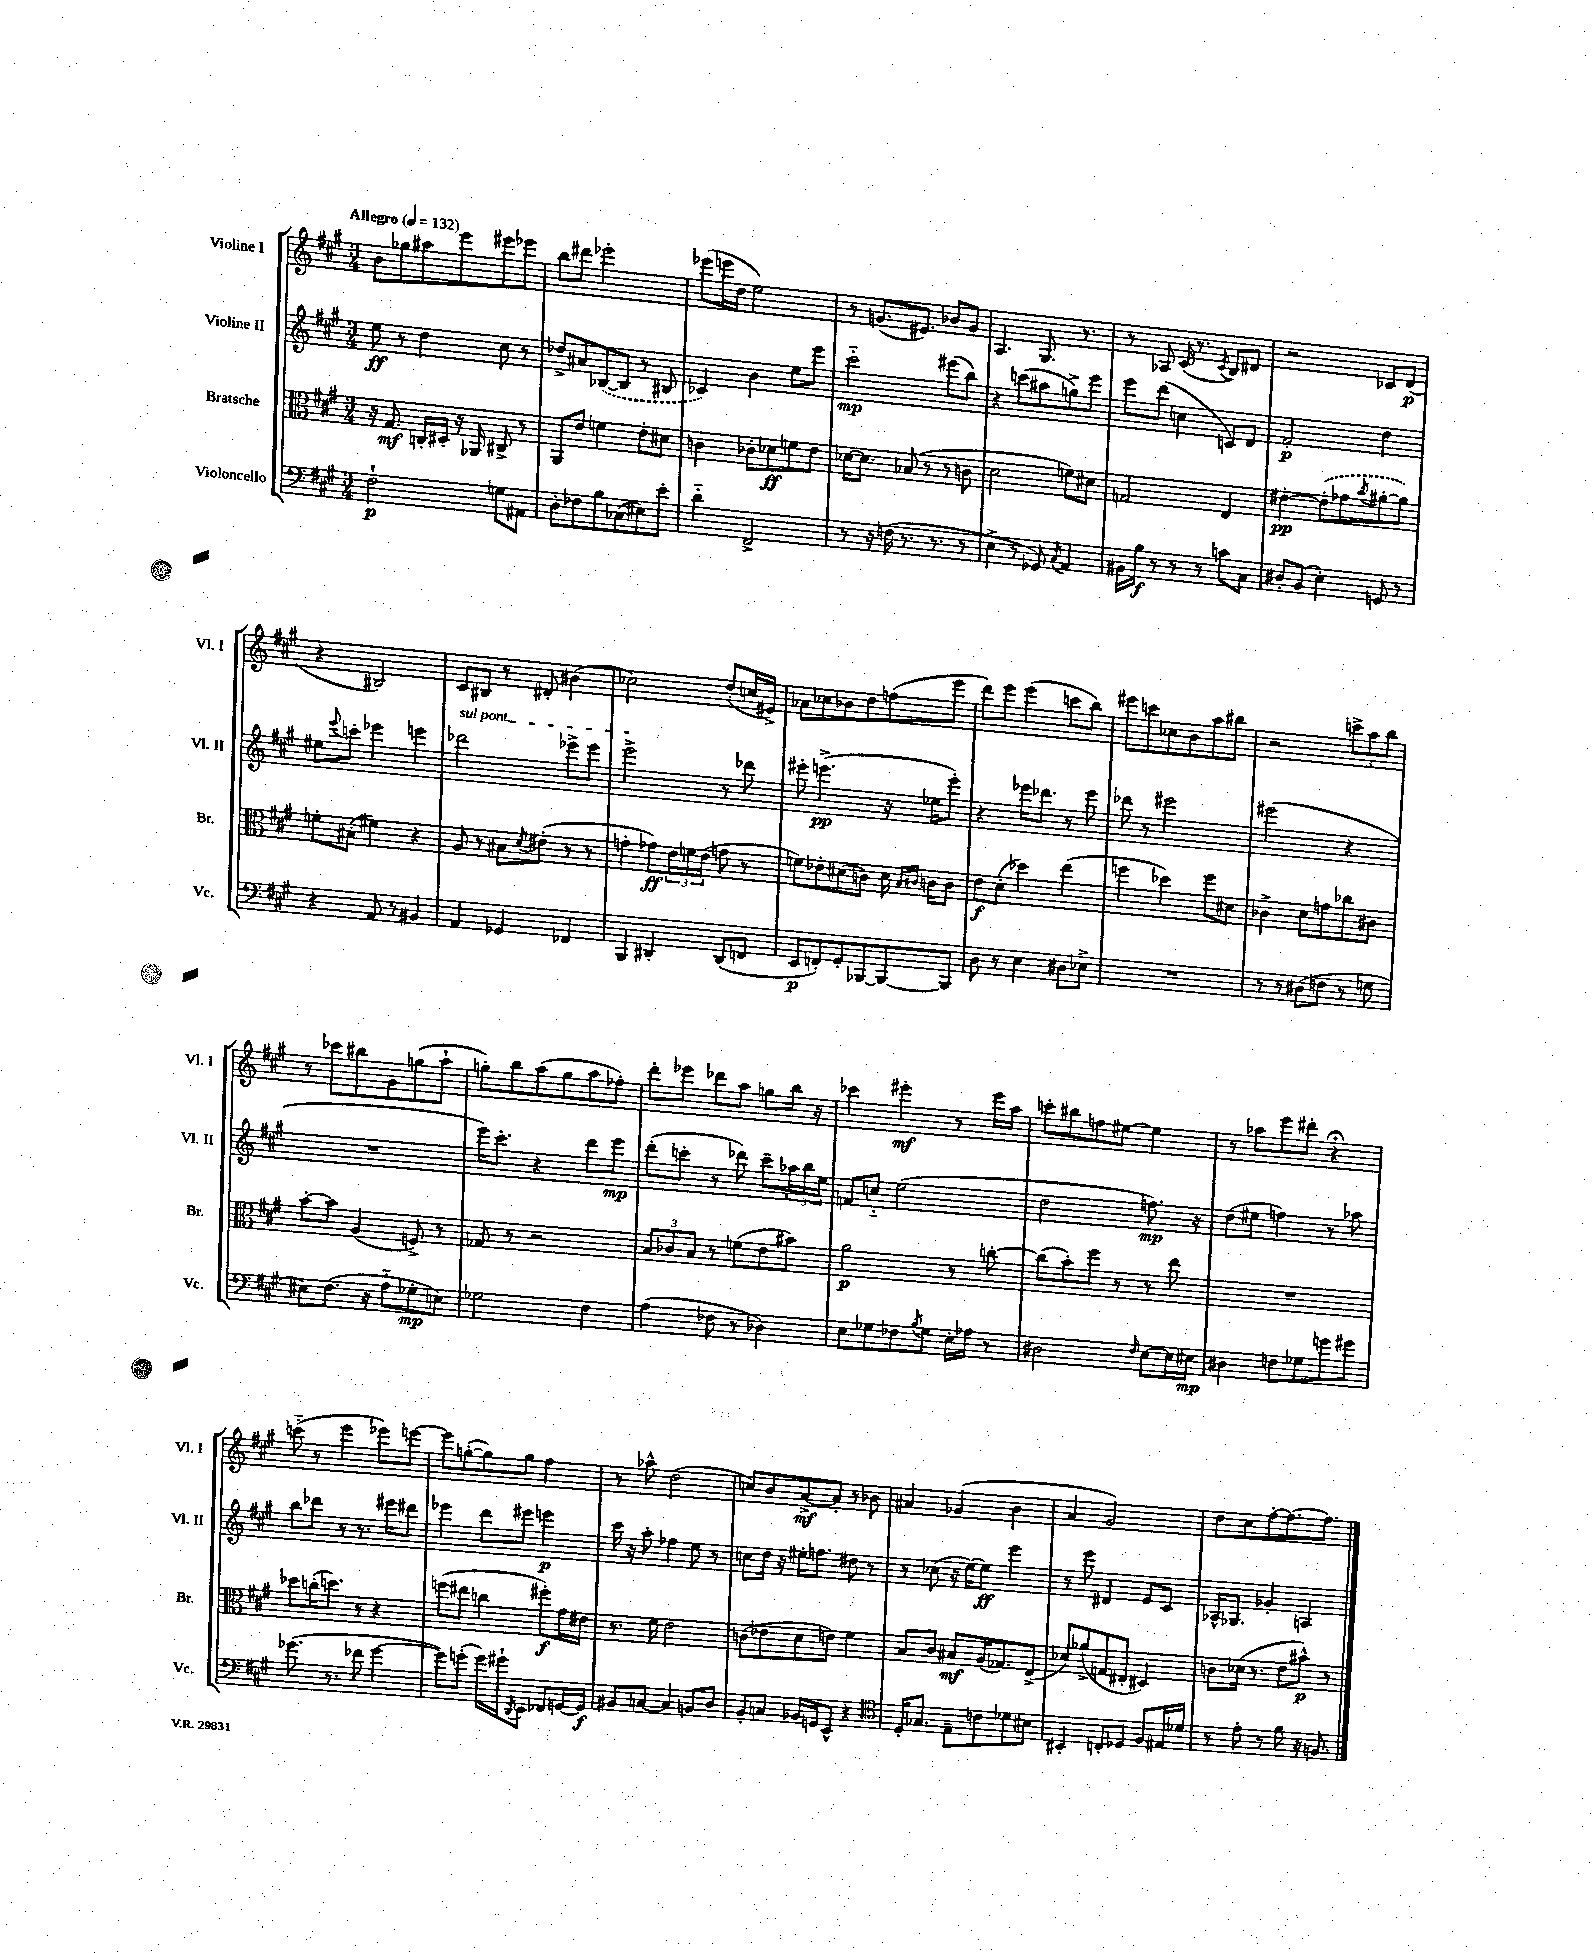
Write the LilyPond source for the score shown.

<<
\new StaffGroup <<
\new Staff = "s0" \with { instrumentName = "Violine I" shortInstrumentName = "Vl. I" } {
    \clef treble \key a \major \numericTimeSignature \time 3/4 \tempo "Allegro" 4 = 132
    b'8 ges''8 ais''8 e'''8 eis'''8 ees'''8 |
    b''8 dis'''8 ees'''2-. |
    ees'''8( e'''16 d''16 e''2) |
    r8 g'8.( eis'8.) bes'8 g'8 |
    a4. gis8. r8. |
    r8 aes8 cis'16( r8. \acciaccatura { cis'8 } b8) dis'8 |
    r2 ces'8 d'8\p( |
    r4 bis2) |
    cis'8 bis8 r8 dis'8-. bis'4( |
    ces''2) d''8-.( c''16 eis'16->) |
    aes'8 ces''8 bes'8 d''8 f''8( e'''8 |
    d'''8) e'''8 e'''4( c'''8 b''8) |
    eis'''8 c'''8 ces''8 b'8 a''8 bis''8 |
    r2 \tuplet 3/2 { c'''8-> a''8 b''8 } |
    r8 ces'''8 bis''8 gis'8 g''8( a''8-! |
    g''8-.) b''8 a''8( g''8 a''8 fes''8-.) |
    d'''8-. ees'''8 des'''8 a''8 g''8 b''16 r16 |
    ces'''4 eis'''4-.\mf r8 eis'''16 a''16 |
    c'''8-. bis''8 f''8 eis''8~ eis''4 |
    r8 aes''8 e'''8 dis'''8-. r4\fermata |
    c'''8-_( r8 e'''4 ees'''8) e'''8~ |
    e'''8 g''8~-.( g''8) g''8 fis''4 |
    r8 aes''8-^ d''2( |
    c''8) b'8 a'8~->\mf a'8-. r8 bes'8 |
    ais'4 ges'4( b'4 |
    a'4 gis'2) |
    d''8 cis''8 fis''8~-. fis''8.~ fis''8. \bar "|." |
}
\new Staff = "s1" \with { instrumentName = "Violine II" shortInstrumentName = "Vl. II" } {
    \clef treble \key a \major \numericTimeSignature \time 3/4
    e''8\ff r8 d''4 cis''8 r8 |
    des''8-> ais'8 \once \slurDashed bes8~( bes8 r8 bis8 |
    ces'4) b'4 e''8 e'''8 |
    cis'''2-_\mp eis'''8( b''8) |
    r4 c'''8( ais''8 g''8->) e'''8 |
    e'''8 d'''8( c''4 c'8) d'8 |
    fis'2-.\p d''4 |
    eis''8 \appoggiatura { e'''8 } c'''8-. ees'''4 e'''4 |
    \once \override TextSpanner.bound-details.left.text = \markup { \italic "sul pont." } des'''2\startTextSpan ees'''8-> ees'''8 |
    e'''2->\stopTextSpan r8 des'''8 |
    eis'''8-. e'''4.->\pp( r16 ees''16 e'''8-.) |
    r4 ees'''16 des'''8. r8 ees'''8 |
    des'''8 r8 eis'''2 |
    eis'''2( r4 |
    R2. |
    e'''16) cis'''8.-. r4 d'''8 e'''8\mp |
    d'''8-.( c'''8-. r8 des'''8) c'''8-- \tuplet 3/2 { aes''16 b''16 e''16 } |
    f'8 c''8-_ e''2( |
    d''2 f''8.\mp) r16 |
    d''8( eis''8 f''4) r8 aes''8 |
    b''8 des'''8 r8 r8. eis'''16 dis'''8 |
    ees'''4 d'''8 eis'''8 e'''4\p |
    cis'''16 r16 a''8-. fes''4 e''8 r8 |
    c''8 d''16 r16 eis''16-. f''8. dis''8 r8 |
    r8 ces''8( r16 e''16~) e''8\ff e'''4 |
    r8 e'''8 dis'4 e'8 cis'8 |
    aes16-^ ges8. ges'4-. a4 \bar "|." |
}
\new Staff = "s2" \with { instrumentName = "Bratsche" shortInstrumentName = "Br." } {
    \clef alto \key a \major \numericTimeSignature \time 3/4
    r16 gis8.\mf c16-. dis16-. r16 aes,16 cis8-> r8 |
    a,8 e'8 f'4 e'8-. dis'8 |
    c'4 ces'8-. des'8\ff f'8 e'8 |
    des'16~ des'8. bes8( r8 r8 c'8 |
    d'2 f'8) dis'8 |
    g2 e4 |
    eis'4~-.\pp \once \slurDashed eis'8-.( ges'8 \acciaccatura { b'8 } ais'8~-. ais'8) |
    f'8-. bis8-.( fis'4) r4 |
    a8 r8 bis8 \acciaccatura { d'8 } eis'8-.( r8 r8 |
    g'4-. ges'8\ff) \tuplet 3/2 { e'16 f'16 e'16( } g'8 r8 |
    f'8) ees'8-. dis'8( c'8) dis'16 \grace { b16 cis'16 } c'16 c'8 |
    e'8\f d'8-.( des''4) e''4( |
    f''4 des''4) f''8 dis'8 |
    ces'4-> d'8 g'8 ces''8 cis'8 |
    b'8~-. b'8 a4( f8->) r8 |
    ges8 r8 r2 |
    \tuplet 3/2 { b8 ces'8 b8 } r8 f'8( e'8 bis'8) |
    a'2\p r8 c''8~-. |
    c''8( b'8-.) fis''8 r8 r8 e''8 |
    R2. |
    des''8 c''16-.( d''8.) r8 r4 |
    f''8( eis''8 c''4 fis''8-.\f) gis'16 eis'16 |
    r8. fis'16 e'2 |
    c'8( ees'8 d'8 e'8) fis'4 |
    b8 cis'8 bis8\mf a16( ges8.) e8->( |
    des'8) aes'8->( g8 eis8-. dis4) |
    c'8 des'16( r8. e'8 bis'8-^\p) r8 \bar "|." |
}
\new Staff = "s3" \with { instrumentName = "Violoncello" shortInstrumentName = "Vc." } {
    \clef bass \key a \major \numericTimeSignature \time 3/4
    fis2-!\p g8 ais,8 |
    d8-. fes8 b8 ces8( eis8) e'8-. |
    d'4-_ fis,2-> |
    r8 r16 f16( r8. r8. r8 |
    e4-> r8 ges,8) \acciaccatura { cis8 } a,4 |
    bis,16 b16\f r8 r8 r8 c'8 cis8 |
    dis8-. b,8( e4-.) g,8 r8 |
    r4 a,8 r8 bis,4 |
    a,4 ges,4 fes,4 |
    b,,4 dis,4-. dis,8( f,8 |
    e,8\p f,8-.) gis,8-. bes,,8~ bes,,8~ bes,,8 |
    d8 r8 e4 dis8 ees8-> |
    R2. |
    r8 r8 dis8( f8 r8 g8 |
    eis8) fis8.( r16 a8-_ ges8-.\mp e8) |
    ges2 fis4 |
    a4( fes8 r8 des4) |
    e8 ges8 fes8 \acciaccatura { b8 } ges8 e16-. aes16 r8 |
    dis2 \grace { fis16 } e8~ e16 eis16\mp |
    dis4 f8 ges8 g'8 gis'8 |
    ges'8.( r8. fes'8 ges'4~ |
    ges'8) g'8-.( g'16) gis'16-! \acciaccatura { d,8 } e,8 fes,8 g,16~ g,16\f |
    bis,8 c8~ c4 b,8 d8 |
    b,8-. c8 bes,16 g,16 e,8-^ r4 |
    \clef tenor d16-. ges8. e8-- c'8 des'8 bis8 |
    bis,4-. c8-. des8 fis8 eis16 des'16 |
    r8 e'8-. r8 fis'8 r16 f8. \bar "|." |
}
>>
>>
\layout { \context { \Score \remove "Bar_number_engraver" } }
